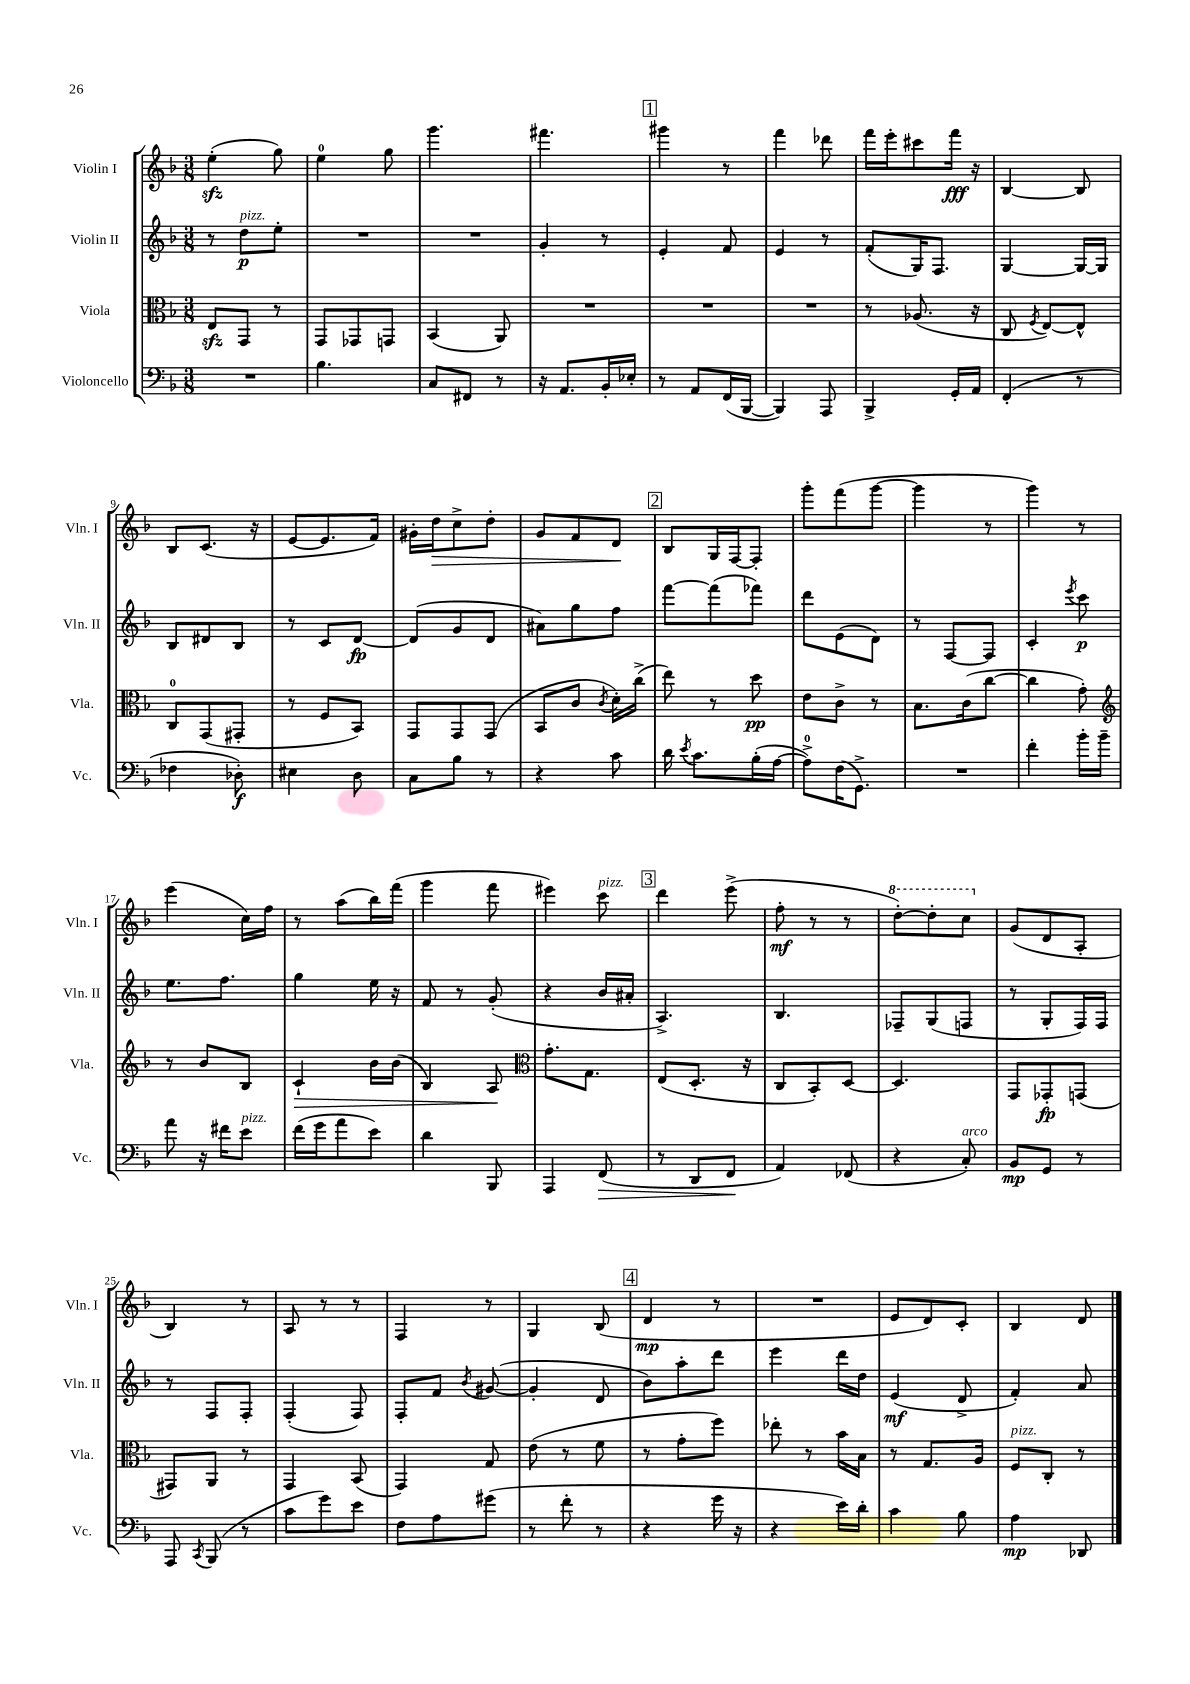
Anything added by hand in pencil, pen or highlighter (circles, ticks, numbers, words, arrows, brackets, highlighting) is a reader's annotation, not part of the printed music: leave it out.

**kern	**kern	**kern	**kern
*staff4	*staff3	*staff2	*staff1
*clefF4	*clefC3	*clefG2	*clefG2
*k[b-]	*k[b-]	*k[b-]	*k[b-]
*M3/8	*M3/8	*M3/8	*M3/8
4.r	8E	8r	(4ee'
.	8GG	8dd	.
.	8r	8ee'	8gg)
=	=	=	=
4.B-	8GG	4.r	4ee
.	8GG-	.	.
.	8GG	.	8gg
=	=	=	=
8C	(4BB-	4.r	4.ggg
8FF#	.	.	.
8r	8AA)	.	.
=	=	=	=
16r	4.r	4g'	4.fff#
8.AA	.	.	.
16BB-'	.	8r	.
16E-'	.	.	.
=	=	=	=
8r	4.r	4e'	4ggg#
8AA	.	.	.
(16FF	.	8f	8r
[16BBB-	.	.	.
=	=	=	=
4BBB-])	4.r	4e	4fff
8AAA	.	8r	8ddd-
=	=	=	=
4BBB-^	8r	(8f'	16fff
.	.	.	16eee'
.	(8.A-	16G)	8ccc#
.	.	8.F	.
16GG'	.	.	16fff
16AA	16r	.	16r
=	=	=	=
(4FF'	8C	[4G	[4B-
.	8qF	.	.
.	[8E)	.	.
8r	8E^^]	16G_	8B-]
.	.	16G]	.
=	=	=	=
4F-	8C	8B-	8B-
.	(8GG	8d#	(8.c
8D-')	8GG#'	8B-	.
.	.	.	16r
=	=	=	=
4E#	8r	8r	[8e
.	8F	8c	8.e]
8D	8BB-)	[8d	.
.	.	.	16f)
=	=	=	=
8C	8GG	(8d]	16g#'
.	.	.	16dd
8B-	8GG	8g	8cc^
8r	(8GG	8d	8dd'
=	=	=	=
4r	8BB-	8a#)	8g
.	8c	8gg	8f
.	8qc	.	.
8c	16d')	8ff	8d
.	(16cc^	.	.
=	=	=	=
16d	8ee)	[8fff	8B-
8qe	.	.	.
8.c	.	.	.
.	8r	(8fff]	16G
.	.	.	[16F
(16B-'	8dd	8fff-)	8F']
[16A	.	.	.
=	=	=	=
8A^])	8e	8ddd	8ggg'
(16F	8c^	(8e	(8fff
8.GG^)	.	.	.
.	8r	8d)	[8ggg
=	=	=	=
4.r	8.B-	8r	4ggg]
.	.	[8F	.
.	(16c	.	.
.	[8cc	8F]	8r
=	=	=	=
4f'	4cc]	4c'	4ggg)
.	.	8qeee	.
16b-'	8g')	8ccc	8r
16b-~	.	.	.
=	=	=	=
*	*clefG2	*	*
8a	8r	8.ee	(4eee
16r	8b-	.	.
16f#	.	8.ff	.
8e	8B-	.	16cc)
.	.	.	16ff
=	=	=	=
(16f	4c`	4gg	8r
16g	.	.	.
8a	.	.	(8aa
8e)	16b-	16ee	16bb-)
.	(16b-	16r	(16fff
=	=	=	=
4d	4B-)	8f	4ggg
.	.	8r	.
8BBB-	8A	(8g'	8fff
=	=	=	=
*	*clefC3	*	*
4AAA	8.g'	4r	4eee#)
.	8.G	.	.
(8FF	.	16b-	8ccc
.	.	16a#'	.
=	=	=	=
8r	(8E	4.A^)	4ddd
8DD	8.D'	.	.
8FF	.	.	(8eee^
.	16r	.	.
=	=	=	=
4AA)	8C	4.B-	8ff'
.	8BB-')	.	8r
(8FF-	[8D	.	8r
=	=	=	=
4r	4.D]	8F-~	[8ddd')
.	.	(8G	8ddd']
8C')	.	8F	8ccc
=	=	=	=
8BB-	8GG	8r	(8g
8GG	8GG-'	8G'	8d
8r	(8GG	16F)	8A'
.	.	16F	.
=	=	=	=
8AAA	8GG#)	8r	4B-)
8qCC	.	.	.
(8BBB-	8AA	8F	.
8r	8r	8F'	8r
=	=	=	=
8c	4GG	(4F'	8A
8g)	.	.	8r
8e	(8BB-	8F)	8r
=	=	=	=
8F	4GG)	8F'	4F
8A	.	8f	.
.	.	8qb-	.
(8g#	8G	([8g#	8r
=	=	=	=
8r	(8e	4g#']	4G
8f'	8r	.	.
8r	8f	8d	(8B-
=	=	=	=
4r	8r	8b-)	4d
.	8g'	8aa'	.
16g	8ff)	8ddd	8r
16r	.	.	.
=	=	=	=
4r	8ee-'	4eee	4.r
.	8r	.	.
16e)	16b-	16ddd	.
16d'	16B-	16dd	.
=	=	=	=
4c	8r	(4e	8e
.	8.G	.	8d)
8B-	.	8d^	8c'
.	16A	.	.
=	=	=	=
4A	8F	4f')	4B-
.	8C'	.	.
8DD-	8r	8a	8d
==	==	==	==
*-	*-	*-	*-
